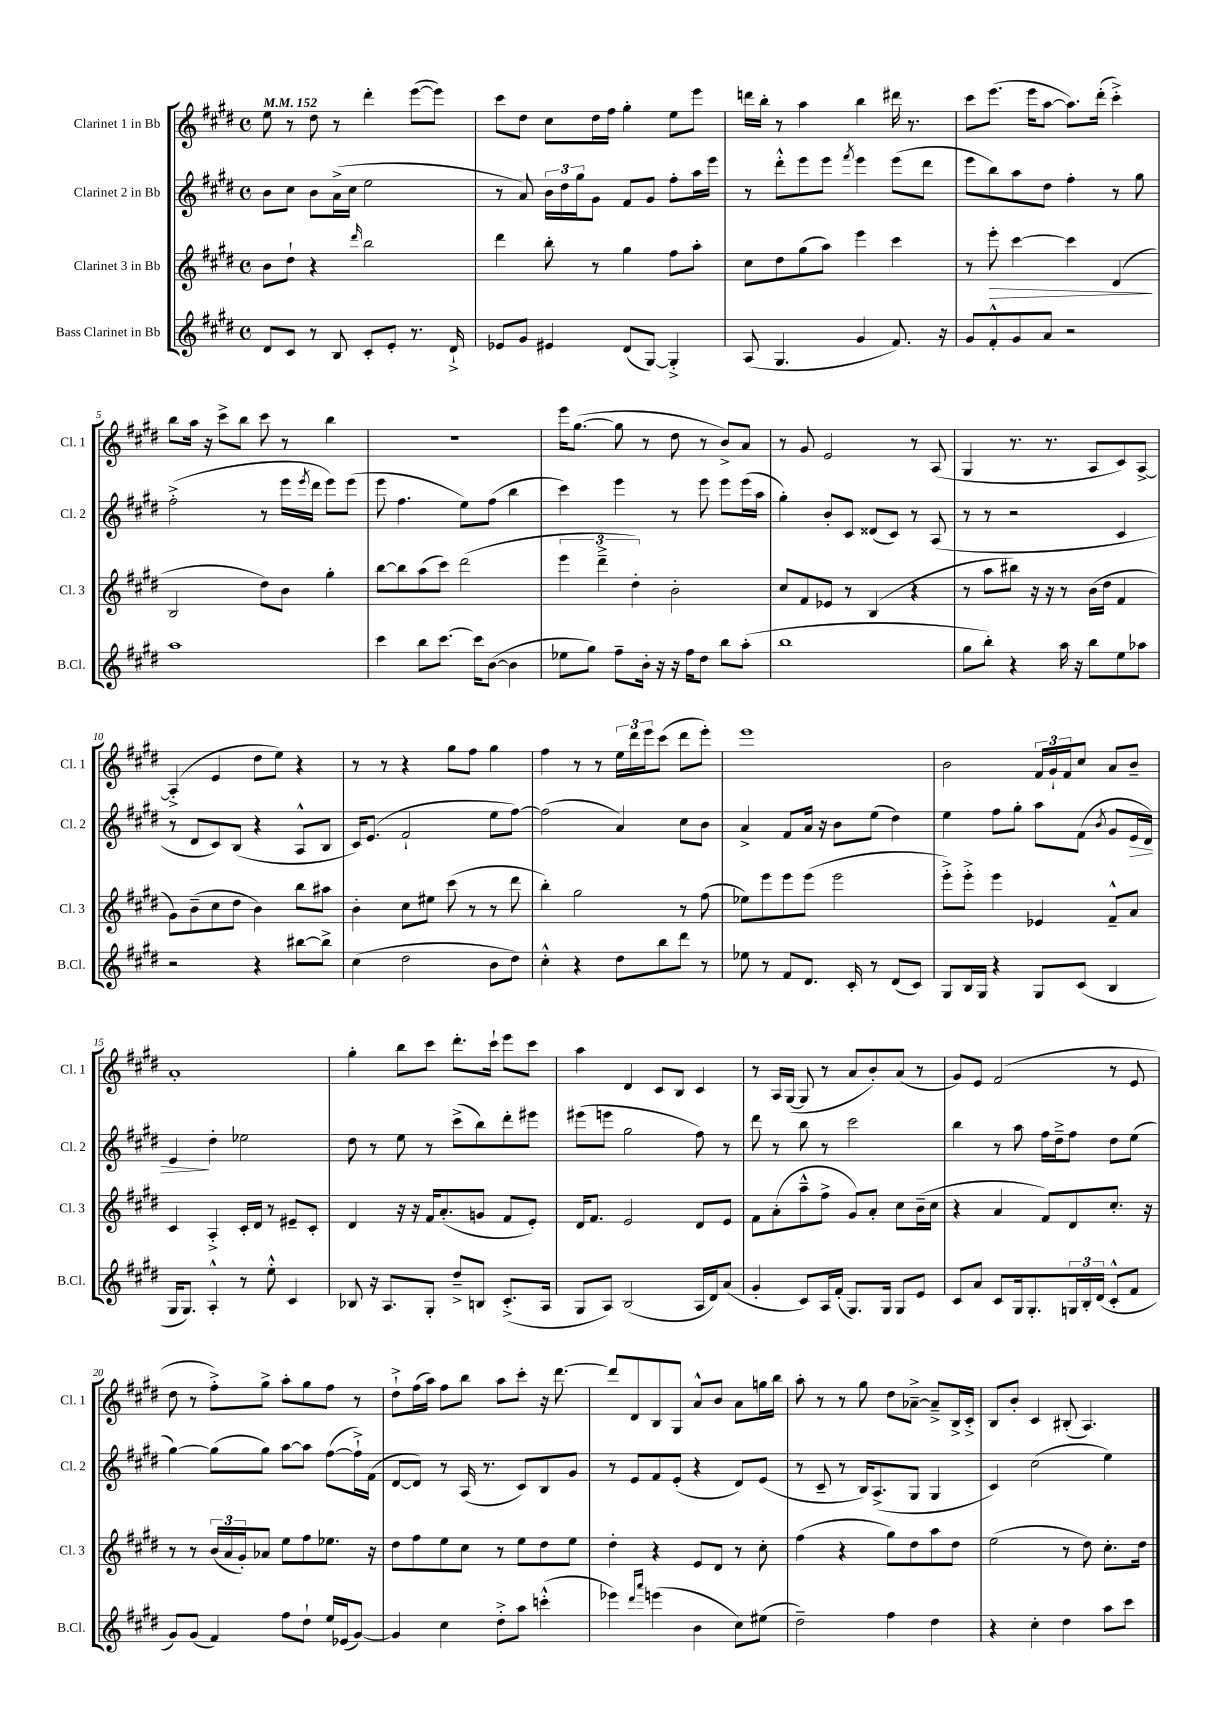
<<
\new StaffGroup <<
\new Staff = "s0" \with { instrumentName = "Clarinet 1 in Bb" shortInstrumentName = "Cl. 1" } {
    \clef treble \key e \major \defaultTimeSignature \time 4/4 \tempo 4 = 152
    e''8 r8 dis''8 r8 dis'''4-. e'''8~( e'''8) |
    cis'''8 dis''8 cis''8 dis''16 fis''16 gis''4-. e''8 e'''8 |
    d'''16 b''16-. r8 a''4 b''4 dis'''16 r8. |
    cis'''8 e'''8.( e'''16 a''8~ a''8.) dis'''16-.( cis'''4-.->) |
    b''8 a''16 r16 cis'''8-> b''8 cis'''8 r8 b''4 |
    R1 |
    e'''16 gis''8.~( gis''8 r8 dis''8 r8 b'8->) a'8 |
    r8 gis'8 e'2 r8 a8( |
    gis4 r8. r8. a8 cis'8) a8~-> |
    a4-.->( e'4 dis''8 e''8) r4 |
    r8 r8 r4 gis''8 fis''8 gis''4 |
    fis''4 r8 r8 \tuplet 3/2 { e''16 dis'''16 e'''16 } cis'''8( dis'''8 e'''8-.) |
    e'''1 |
    b'2 \tuplet 3/2 { fis'16 gis'16-! fis'16 } cis''8 a'8 b'8-- |
    a'1-. |
    gis''4-. b''8 cis'''8 dis'''8.-. cis'''16-! e'''8 cis'''8 |
    a''4 dis'4 cis'8 b8 cis'4 |
    r8 a16 gis16~( gis8 r8 a'8 b'8-.) a'8( r8 |
    gis'8) e'8 fis'2( r8 e'8 |
    dis''8 r8 fis''8-.->) gis''8-> a''8-. gis''8 fis''8 r8 |
    dis''8-!-> fis''16( a''16) fis''8 b''8 a''8 cis'''8-. r16 dis'''8.~ |
    dis'''8 dis'8 b8 gis8 a'8-^ b'8 a'8 g''16 b''16 |
    a''8-. r8 r8 gis''8 dis''8 aes'8~---> aes'8---> b16-> cis'16-.-> |
    b8 b'8-. cis'4 bis8-.( a4.) \bar "|." |
}
\new Staff = "s1" \with { instrumentName = "Clarinet 2 in Bb" shortInstrumentName = "Cl. 2" } {
    \clef treble \key e \major \defaultTimeSignature \time 4/4
    b'8 cis''8 b'8 a'16->( cis''16 e''2 |
    r8 a'8) \tuplet 3/2 { b'16 dis''16 gis''16 } gis'8 fis'8 gis'8 fis''8-. a''16 e'''16 |
    r8 dis'''8-.-^ e'''8 e'''8 \acciaccatura { fis'''8 } e'''4 e'''8( dis'''8 |
    e'''8 b''8) a''8 dis''8 fis''4-. r8 gis''8 |
    fis''2-.->( r8 e'''16 \acciaccatura { e'''8 } dis'''16 e'''8) e'''8( |
    e'''8 fis''4. e''8) fis''8( b''4 |
    cis'''4) e'''4 r8 e'''8 e'''8 e'''16( a''16 |
    gis''4-.) b'8-. cis'8 disis'8( cis'8) r8 a8( |
    r8 r8 r2 cis'4 |
    r8 dis'8 cis'8) b8( r4 a8-^ b8 |
    cis'16) e'8.( fis'2-! e''8 fis''8~) |
    fis''2( a'4) cis''8 b'8 |
    a'4-> fis'8 a'16 r16 b'8 e''8( dis''4) |
    e''4 fis''8 gis''8-. a''8 fis'8( \acciaccatura { b'8 } gis'8 e'16\> dis'16) |
    e'4\! dis''4-. ees''2 |
    dis''8 r8 e''8 r8 cis'''8->( b''8) dis'''8-. eis'''8 |
    eis'''8( e'''8 gis''2 fis''8) r8 |
    dis'''8 r8 b''8 r8 cis'''2 |
    b''4 r8 a''8 fis''16 dis''16---> fis''8 dis''8 e''8( |
    gis''4~) gis''8( gis''8) a''8~ a''8 fis''8~( fis''16-!->) fis'16( |
    dis'8~ dis'8) r8 a16( r8. cis'8) b8 gis'8 |
    r8 e'8 fis'8 e'8-.( r4 dis'8) e'8( |
    r8 cis'8-- r8 b16) a8.->( gis8 gis4 |
    cis'4) cis''2( e''4) \bar "|." |
}
\new Staff = "s2" \with { instrumentName = "Clarinet 3 in Bb" shortInstrumentName = "Cl. 3" } {
    \clef treble \key e \major \defaultTimeSignature \time 4/4
    b'8 dis''8-! r4 \grace { dis'''16 } b''2 |
    dis'''4 b''8-. r8 gis''4 fis''8 a''8-. |
    cis''8 dis''8 gis''8( a''8) e'''4 cis'''4 |
    r8 e'''8-.\> cis'''4~ cis'''4 dis'4\!( |
    b2 dis''8) b'8 gis''4-. |
    b''8~ b''8 a''8( cis'''8) dis'''2( |
    \tuplet 3/2 { e'''4 dis'''4---> dis''4-.) } b'2-. |
    cis''8 fis'8 ees'8 r8 b4( r4 |
    r8 a''8 bis''8) r16 r16 r8 b'16( dis''16 fis'4 |
    gis'8) b'8--( cis''8 dis''8 b'4) b''8 ais''8 |
    b'4-. cis''8 eis''8 cis'''8( r8 r8 dis'''8 |
    b''4-.) gis''2 r8 fis''8( |
    ees''8) e'''8 e'''8 e'''8( e'''2 |
    e'''8-.->) e'''8-.-> e'''4 ees'4 fis'8---^ a'8 |
    cis'4 a4-.-> cis'16-. dis'16 r8 eis'8-- cis'8-. |
    dis'4 r16 r16 fis'16 a'8.-.( g'8 fis'8 e'8-.) |
    dis'16 fis'8. e'2 dis'8 e'8 |
    fis'8 a'8-.( a''8---^ fis''8-> gis'8) a'8-. cis''8 b'16--( cis''16 |
    r4 a'4 fis'8) dis'8 cis''8.-. r16 |
    r8 r8 \tuplet 3/2 { b'16( a'16 gis'16-.) } aes'8 e''8 fis''8 ees''8. r16 |
    dis''8 fis''8 e''8 cis''8 r8 e''8 dis''8 e''8 |
    dis''4-. r4 e'8 dis'8 r8 cis''8-. |
    fis''4( r4 gis''8) dis''8 a''8 dis''8 |
    e''2( r8 dis''8) cis''8.-. dis''16 \bar "|." |
}
\new Staff = "s3" \with { instrumentName = "Bass Clarinet in Bb" shortInstrumentName = "B.Cl." } {
    \clef treble \key e \major \defaultTimeSignature \time 4/4
    dis'8 cis'8 r8 b8 cis'8-. e'8-. r8. dis'16-!-> |
    ees'8 gis'8 eis'4 dis'8( gis8~) gis4-.-> |
    a8( gis4. gis'4 fis'8.) r16 |
    gis'8 fis'8-.-^ gis'8 a'8 r2 |
    a''1 |
    cis'''4 b''8 cis'''8.~ cis'''16 b'8~( b'4 |
    ees''8 gis''8) fis''8-- b'16-. r16 r16 fis''16 dis''8 b''8 a''8-.( |
    b''1 |
    gis''8 b''8-.) r4 a''16 r16 b''8 e''8 aes''8 |
    r2 r4 bis''8~ bis''8-> |
    cis''4( dis''2 b'8 dis''8) |
    cis''4-.-^ r4 dis''8 b''8 dis'''8 r8 |
    ees''8 r8 fis'8 dis'8. cis'16-. r8 dis'8( cis'8) |
    gis8 b16 gis16 r4 gis8 cis'8( b4 |
    gis16 gis8.) a4-.-^ r8 e''8-.-^ cis'4 |
    bes8 r16 a8. gis8-. dis''8---> b8 cis'8.-.->( a16 |
    gis8 a8) b2( a16 dis'16) a'8( |
    gis'4-. cis'8) a16 fis'16-.( gis8.) gis16 gis8 e'8 |
    cis'8 a'8 cis'8 gis16 gis8.-. \tuplet 3/2 { g16 b16-. dis'16( } cis'8-.-^ fis'8 |
    gis'8) gis'8( fis'4) fis''8 dis''8-! e''16 ees'16( gis'8~) |
    gis'4 cis''4 dis''8-.-> a''8 c'''4-.-^( |
    ees'''4) \grace { dis'''16 a'''16 } e'''4( b'4 cis''8) eis''8( |
    dis''2--) fis''4 dis''4 |
    r4 cis''4-. dis''4 a''8 cis'''8 \bar "|." |
}
>>
>>
